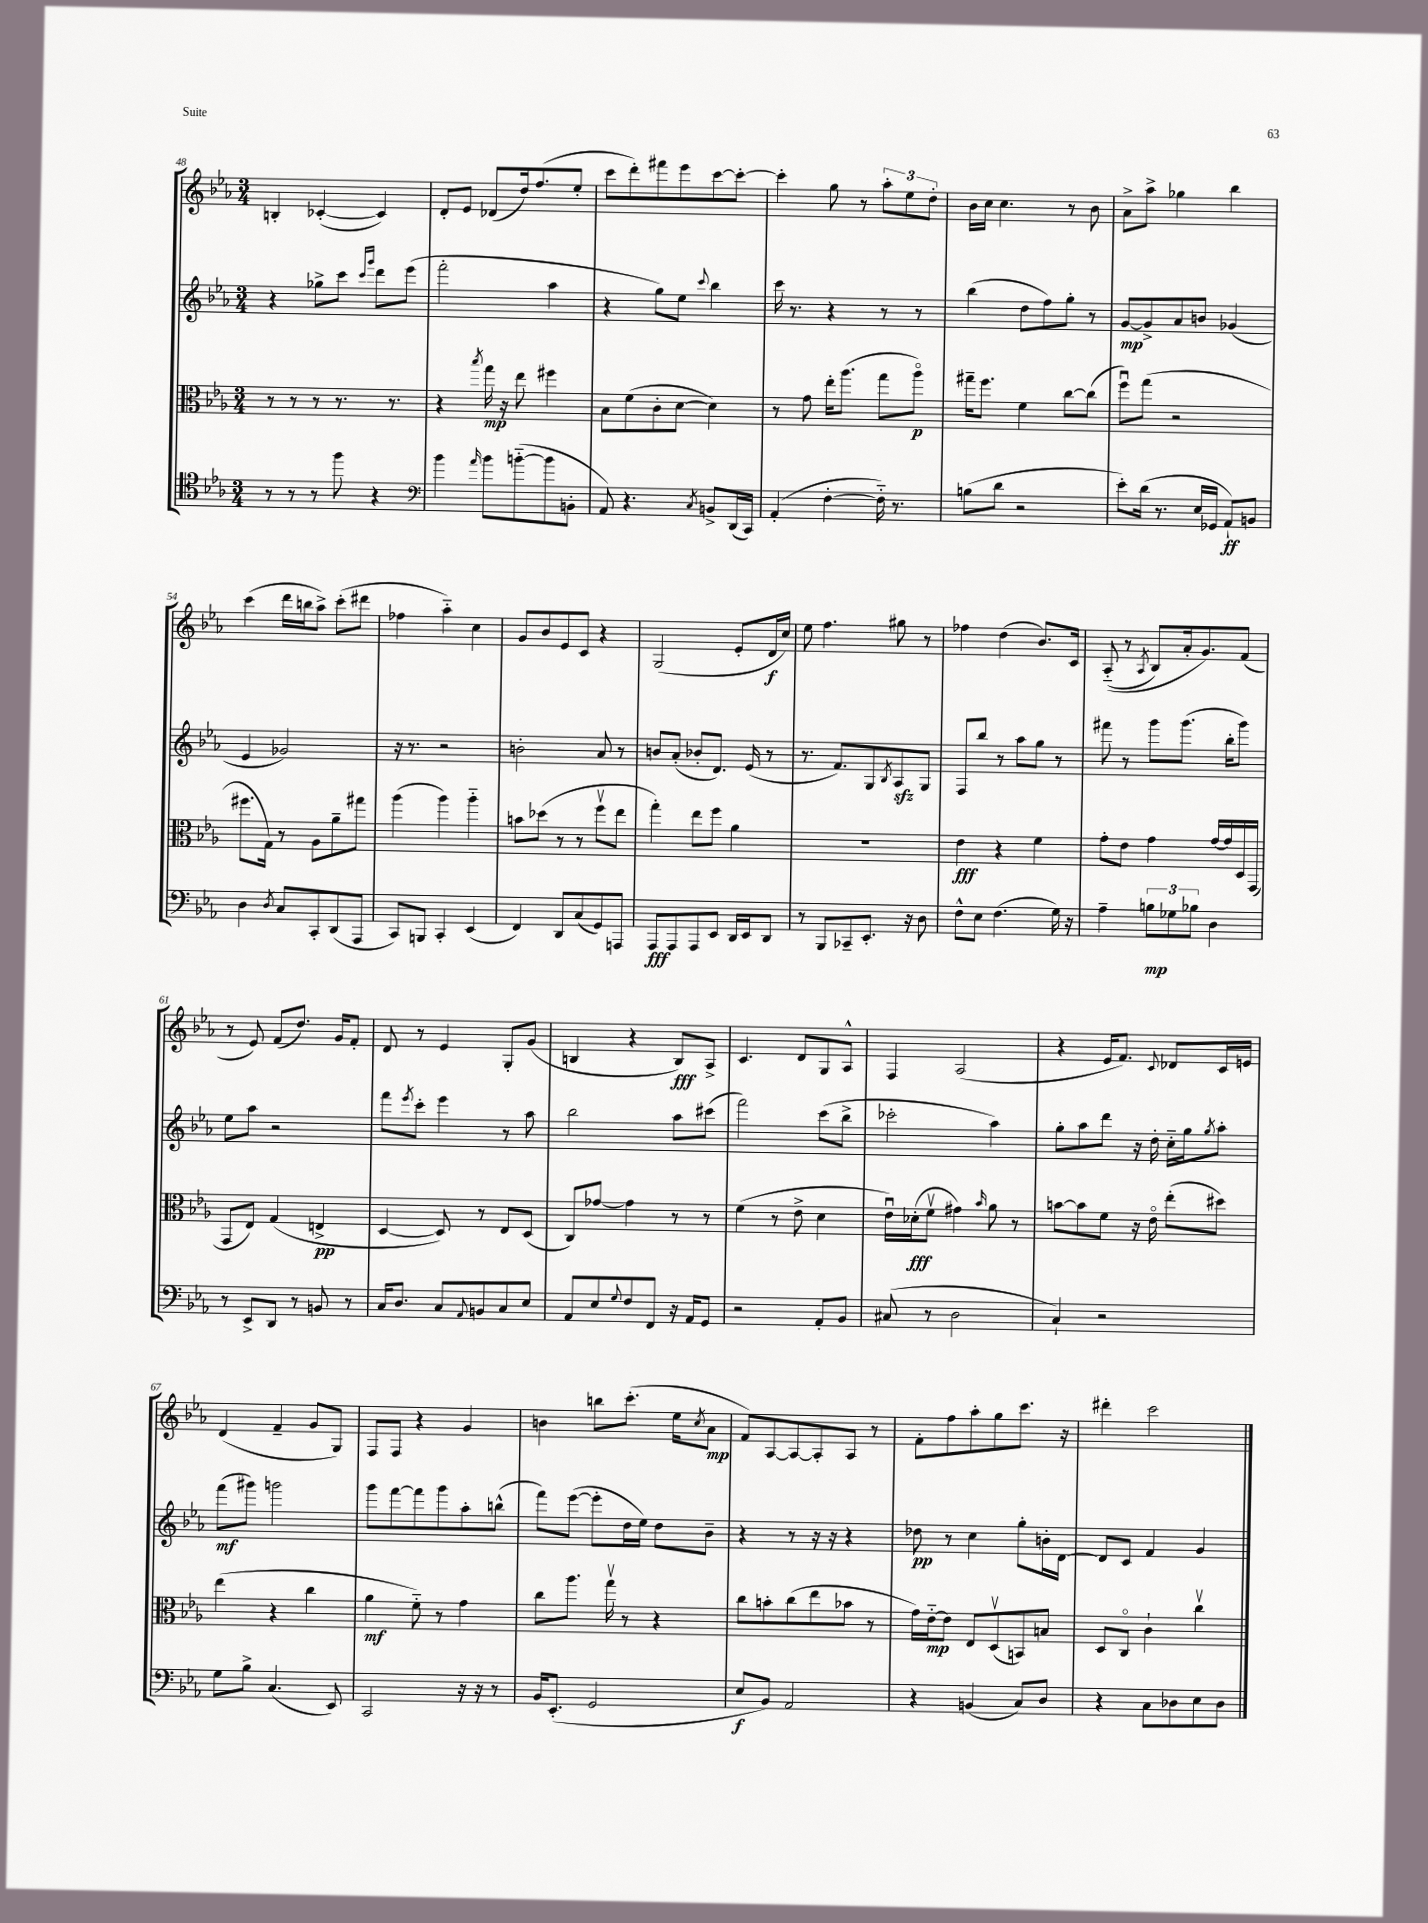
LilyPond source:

<<
\new StaffGroup <<
\new Staff = "s0" {
    \clef treble \key ees \major \numericTimeSignature \time 3/4
    b4-. ces'4~-.( ces'4) |
    d'8-. ees'8 des'8( d''16) f''8.( ees''8-. |
    c'''8 d'''8-.) fis'''8 ees'''8 c'''8~ c'''8~-. |
    c'''4-. g''8 r8 \tuplet 3/2 { aes''8-. ees''8 d''8-. } |
    bes'16 c''16 c''4. r8 bes'8 |
    aes'8-> aes''8-> ges''4 bes''4 |
    c'''4( d'''16 b''16 aes''8->) c'''8-.( dis'''8 |
    fes''4 aes''4-_) c''4 |
    g'8 bes'8 ees'8 c'8 r4 |
    g2( ees'8-. d'16\f c''16) |
    ees''8 f''4. gis''8 r8 |
    fes''4 d''4( bes'8.) c'16 |
    aes8-_(\( r8 \acciaccatura { aes8 } bes8) aes'16-. g'8.\) f'8( |
    r8 ees'8) f'8( d''8.) g'16 f'8-. |
    d'8 r8 ees'4 g8-. g'8( |
    b4 r4 b8\fff) aes8-> |
    c'4. d'8 g8 aes8-^ |
    f4 aes2( |
    r4 ees'16 f'8.) \appoggiatura { c'8 } des'8 c'16 e'16 |
    d'4( f'4-- g'8 g8) |
    f8 f8 r4 g'4 |
    b'4 b''8 c'''8.-.( ees''16 \acciaccatura { c''8 } aes'8\mp |
    f'8) aes8~ aes8~ aes8-. aes8 r8 |
    f'8-. f''8 aes''8-. g''8 c'''8. r16 |
    dis'''4-. c'''2 \bar "|." |
}
\new Staff = "s1" {
    \clef treble \key ees \major \numericTimeSignature \time 3/4
    r4 ges''8-> c'''8 \grace { c'''16 g'''16 } d'''8 ees'''8( |
    f'''2-. aes''4 |
    r4 g''8) ees''8 \appoggiatura { c'''8 } bes''4 |
    c'''16 r8. r4 r8 r8 |
    bes''4( d''8 f''8) g''8-. r8 |
    g'8~\mp g'8-> aes'8 b'8 ges'4( |
    ees'4 ges'2) |
    r16 r8. r2 |
    b'2-. aes'8 r8 |
    b'8 aes'8-.( bes'8-. d'8.) ees'16( r8 |
    r8. f'8.) g8 \acciaccatura { bes8 } aes8\sfz g8 |
    f8 bes''8 r8 aes''8 g''8 r8 |
    fis'''8 r8 g'''8 g'''8.( bes''16-. g'''8) |
    ees''8 aes''8 r2 |
    f'''8 \acciaccatura { ees'''8 } c'''8-. ees'''4 r8 aes''8 |
    bes''2 aes''8 cis'''8( |
    f'''2) c'''8( bes''8-> |
    ces'''2-. aes''4) |
    g''8-. aes''8 d'''8 r16 d''16-. c''16-_ g''16 \acciaccatura { g''8 } aes''8-. |
    f'''8\mf( gis'''8) g'''2 |
    g'''8 f'''8~ f'''8 g'''8 aes''8-. b''8-^( |
    f'''8) ees'''8~( ees'''8-. d''16 ees''16) d''8 bes'8-- |
    r4 r8 r16 r16 r4 |
    des''8\pp r8 c''4 g''8-. b'16-. d'16~ |
    d'8 c'8 f'4 g'4 \bar "|." |
}
\new Staff = "s2" {
    \clef alto \key ees \major \numericTimeSignature \time 3/4
    r8 r8 r8 r8. r8. |
    r4 \acciaccatura { bes''8 } g''16\mp r16 ees''8 fis''4 |
    bes8 f'8( c'8-. d'8~ d'4) |
    r8 g'8 ees''16-. aes''8.( g''8 aes''8\flageolet\p) |
    gis''16-- f''8. f'4 c''8~ c''8( |
    f''8\downbow) g''8( r2 |
    fis''8. g16) r8 aes8 aes'8-- gis''8 |
    aes''4( aes''4) aes''4-_ |
    b'8 des''8( r8 r8 f''8\upbow ees''8 |
    g''4-.) ees''8 f''8 aes'4 |
    R2. |
    ees'4\fff r4 f'4 |
    g'8-. ees'8 g'4 g'16~ g'16 d16 g,16( |
    g,8 ees8) g4( e4->\pp |
    d4~ d8) r8 ees8 d8( |
    c8) ges'8~ ges'4 r8 r8 |
    f'4( r8 ees'8-> d'4 |
    ees'16\downbow) des'16-.\fff( f'8\upbow gis'4) \grace { bes'16 } aes'8 r8 |
    b'8~ b'8 f'8 r16 ees'16\flageolet ees''8-.( dis''8) |
    ees''4( r4 c''4 |
    aes'4\mf f'8-_) r8 g'4 |
    c''8 aes''8. g''16\upbow r8 r4 |
    c''8 b'8-. c''8( ees''8 bes'8 r8 |
    g'16) ees'16~-_\mp ees'8 ees8 d8\upbow( b,8) b8 |
    d8 c8\flageolet c'4-! c''4\upbow \bar "|." |
}
\new Staff = "s3" {
    \clef tenor \key ees \major \numericTimeSignature \time 3/4
    r8 r8 r8 f''8 r4 |
    \clef bass bes'4 \grace { aes'16 } bes'8 b'8~-_( b'8 b,8-. |
    aes,8) r4. \acciaccatura { c8 } b,8-> d,16( c,16) |
    aes,4-.( f4~-. f16-_) r8. |
    b8( d'8 r2 |
    ees'8-.) d'16( r8. ees16 ges,16 aes,8-!\ff) b,8 |
    d4 \acciaccatura { d8 } c8 c,8-. d,8( aes,,8 |
    c,8) b,,8 c,4-. ees,4( |
    f,4) d,8 c8( g,8) a,,8 |
    aes,,8\fff aes,,8 aes,,8 ees,8 d,16 ees,16 d,8 |
    r8 bes,,8 ces,8-- ees,8.-. r16 d8 |
    f8-^ ees8 f4.( g16) r16 |
    aes4-- \tuplet 3/2 { b8\mp ges8 bes8 } d4 |
    r8 ees,8-> d,8 r8 b,8 r8 |
    c16 d8. c8 \appoggiatura { aes,8 } b,8 c8 ees8 |
    aes,8 ees8 \appoggiatura { g8 } f8 f,8 r16 aes,16 g,8 |
    r2 aes,8-. bes,8 |
    cis8( r8 d2 |
    c4-!) r2 |
    g8 bes8-> c4.( ees,8) |
    c,2 r16 r16 r8 |
    bes,16 ees,8.-.( g,2 |
    ees8\f bes,8) aes,2 |
    r4 b,4( c8) d8 |
    r4 c8 des8 ees8 des8 \bar "|." |
}
>>
>>
\layout { \context { \Score currentBarNumber = #48 } }
